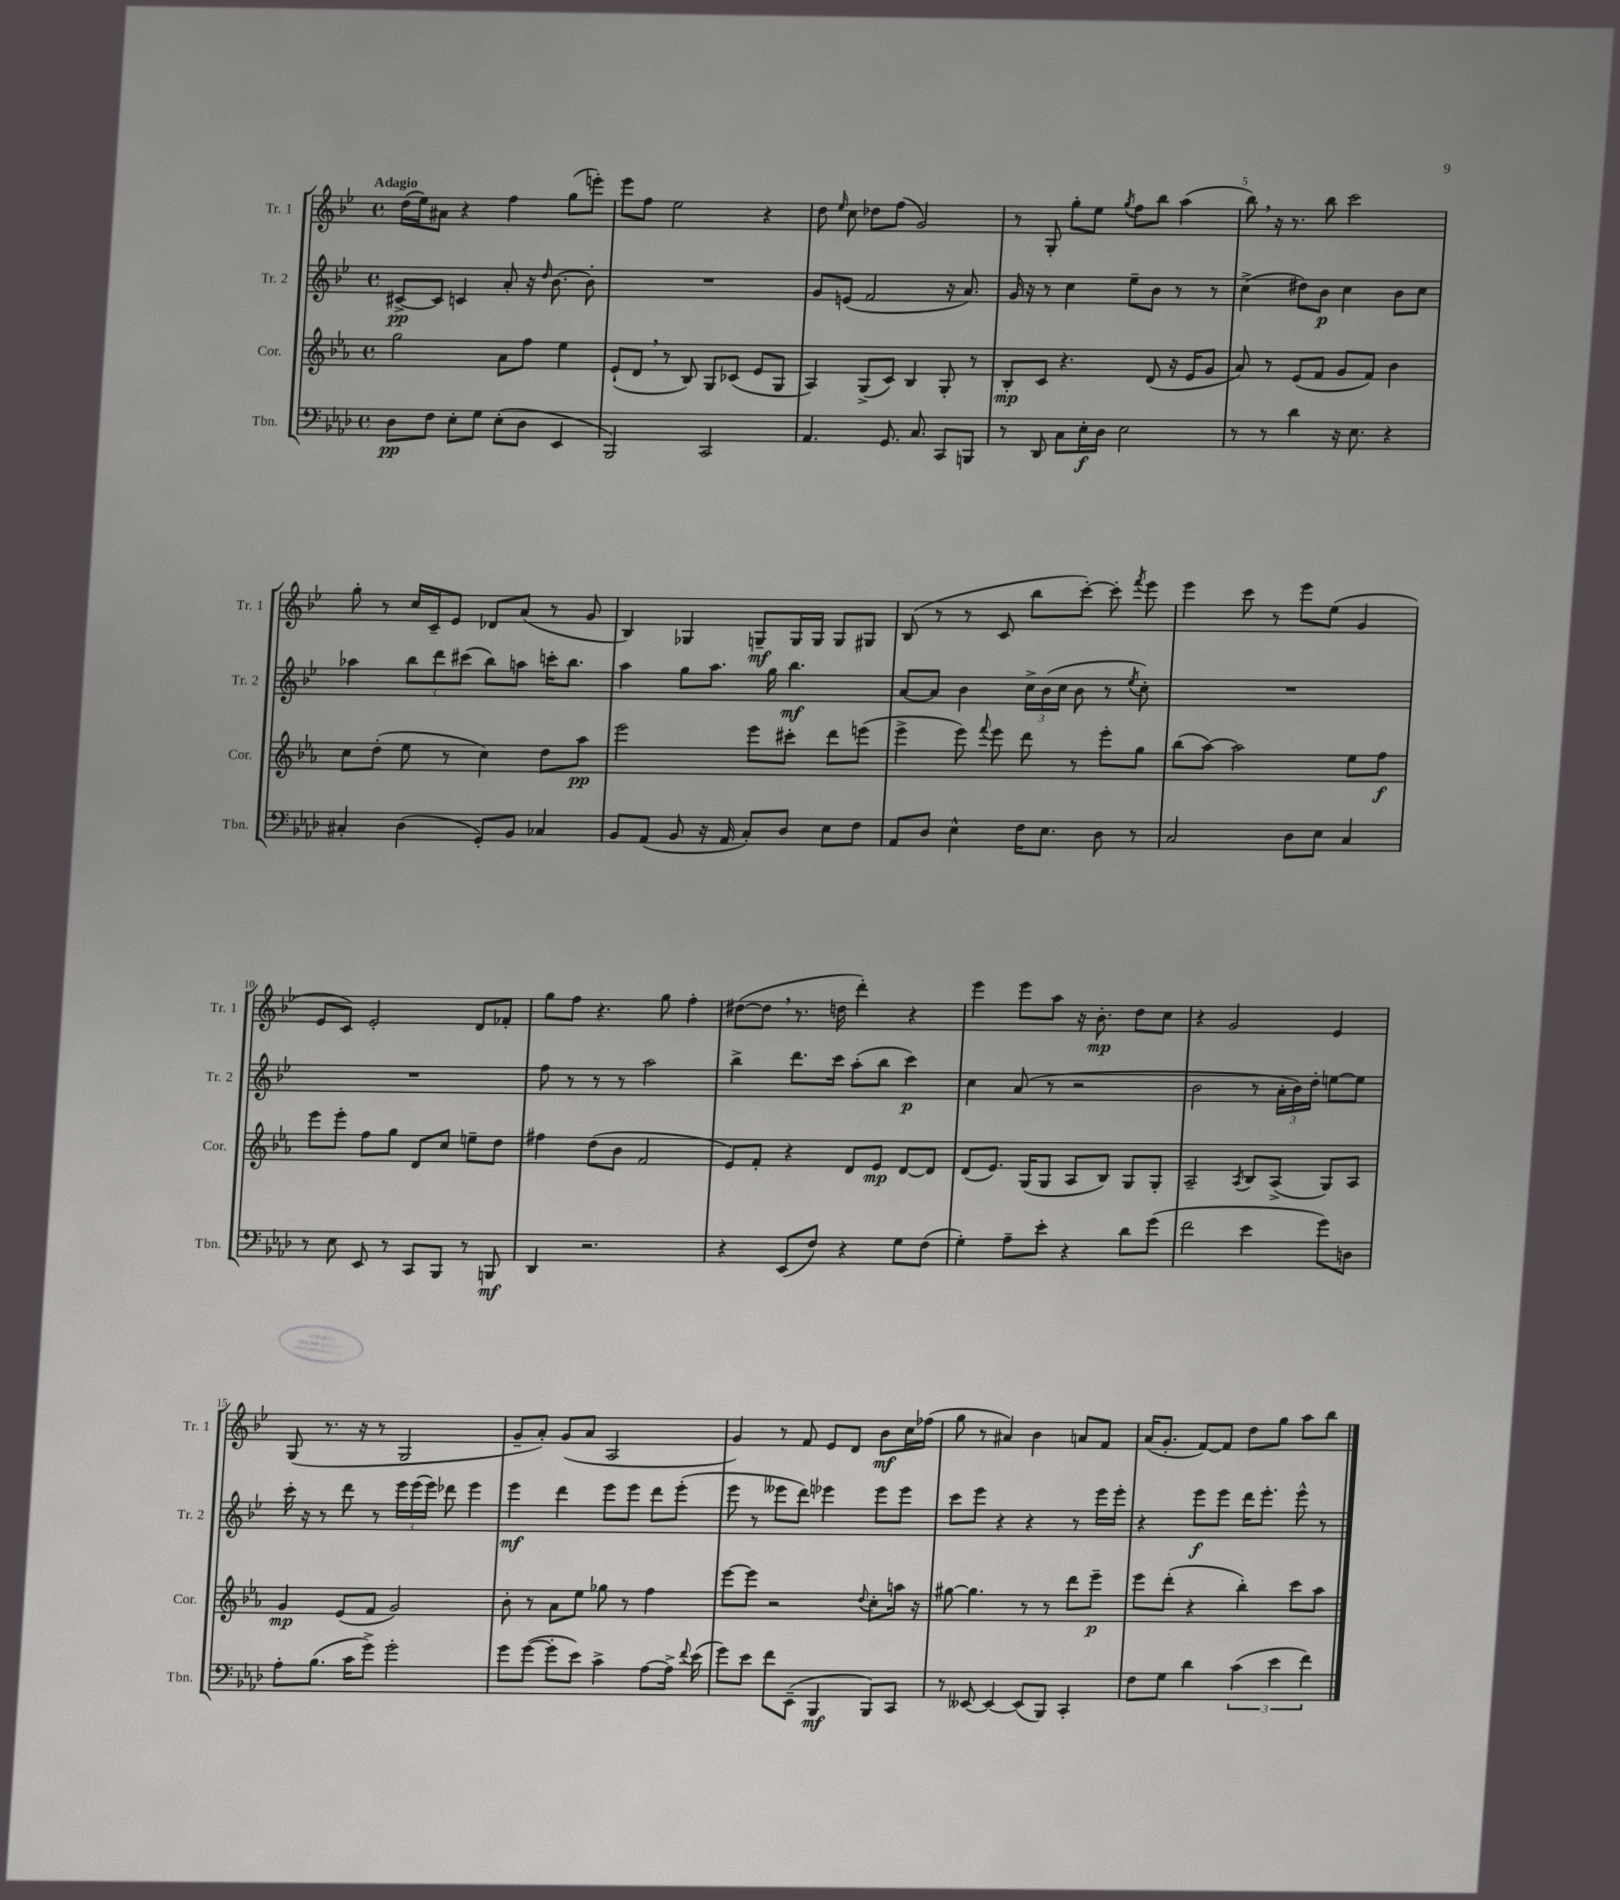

**kern	**kern	**kern	**kern
*staff4	*staff3	*staff2	*staff1
*clefF4	*clefG2	*clefG2	*clefG2
*k[b-e-a-d-]	*k[b-e-a-]	*k[b-e-]	*k[b-e-]
*M4/4	*M4/4	*M4/4	*M4/4
*met(c)	*met(c)	*met(c)	*met(c)
8D-\L	2gg\	[8c#^/L	(16dd\LL
.	.	.	16ee-\J)
8F\J	.	8c#/]J	8a#\J
8E-'\L	.	4c/	4r
8G\J	.	.	.
(8E-'\L	8a-\L	8a'/	4ff\
8D-\J	8ff\J	16r	.
.	.	16qqdd/	.
.	.	[8.b-\	.
4EE-/	4ee-\	.	(8gg\L
.	.	8b-'\]	8eee'\J)
=	=	=	=
2BBB-/)	(8e-`/L	1r	8eee-\L
.	8d/J	.	8ff\J
.	8r	.	2ee-\
.	8B-/)	.	.
2CC/	8G/L	.	.
.	(8c-/J	.	.
.	8e-/L	.	4r
.	8G/J	.	.
=	=	=	=
4.AA-/	4A-/)	8g/L	8dd\
.	.	.	16qqee-/
.	.	(8e/J	8cc\
.	(8G^/L	2f/	8dd-\L
8.GG/	8c/J)	.	(8ff\J
.	4B-/	.	2g/)
8.C/	.	.	.
8CC/L	8G'/	16r	.
.	.	8.a/)	.
8BBB/J	8r	.	.
=	=	=	=
8r	8B-'/L	16g/	8r
.	.	16r	.
8DD-/	8c/J	8r	8G'/
8C\L	4.r	4cc\	8gg'\L
16E-'\L	.	.	8ee-\J
16D-\JJ	.	.	.
.	.	.	8qgg/
2E-\	.	8ee-~\L	8ff\L
.	(8d/	8b-\J	8bb-\J
.	16r	8r	(4aa\
.	16e-/LK	.	.
.	8g/J	8r	.
=	=	=	=
8r	8a-/)	(4cc^\	8bb-\)
8r	8r	.	16r
.	.	.	8.r
4d-\	(8e-/L	8dd#\L)	.
.	8f/J	8b-\J	8bb-\
16r	8g/L	4cc\	2ccc\
8.E-\	.	.	.
.	8f/J)	.	.
4r	4b-\	8b-\L	.
.	.	8cc\J	.
=	=	=	=
4C#'/	8cc\L	4aa-\	8gg'\
.	(8dd'\J	.	8r
(4D-\	8ee-\	12bb-\L	16cc/LL
.	.	.	16c~/J
.	.	12ddd\	.
.	8r	.	8e-/J
.	.	(12ccc#\J	.
8GG'/L)	4cc\)	8bb-\L)	8d-/L
8BB-/J	.	8aa\J	(8a/J
4C-/	8dd\L	16ccc'\LK	8r
.	.	8.bb-\J	.
.	8aa-\J	.	8g/
=	=	=	=
8BB-/L	2eee-\	4aa\	4B-/)
(8AA-/J	.	.	.
8BB-/	.	8gg\L	4G-/
16r	.	8.aa\J	.
16AA-/	.	.	.
8C'/L)	8eee-\L	.	8G~/L
.	.	16gg\	.
8D-/J	8ccc#'\J	4.bb-\	16G/L
.	.	.	16G/JJ
8E-\L	8ddd\L	.	8G/L
8F\J	(8eee\J	.	8G#/J
=	=	=	=
8AA-/L	4eee-^\	[8a/L	(8B-/
8D-/J	.	8a/]J	8r
4E-^^\	8eee-\)	4b-\	8r
.	8qqfff/	.	.
.	8eee-\	.	8c/
16F\LK	8ddd\	24cc^\LL	8bb-\L
.	.	(24b-\	.
8.E-\J	.	.	.
.	.	24cc\JJ	.
.	8r	8b-\	[8ccc'\J)
8D-\	8eee-'\L	8r	8ccc'\]
.	.	8qee-/	8qfff/
8r	8gg\J	8cc'\)	8eee-\
=	=	=	=
2C/	(8bb-\L	1r	4eee-\
.	[8aa-\J)	.	.
.	2aa-\]	.	8ccc\
.	.	.	8r
8D-\L	.	.	8eee-\L
8E-\J	.	.	(8ee-\J
4C/	8ee-\L	.	4g/
.	8ff\J	.	.
=	=	=	=
8r	8eee-\L	1r	8e-/L
8E-\	8eee-'\J	.	8c/J)
8EE-/	8ff\L	.	2e-'/
8r	8gg\J	.	.
8CC/L	8d/L	.	.
8BBB-/J	8cc/J	.	.
8r	8ee~\L	.	8d/L
8BBB/	8dd\J	.	8f-'/J
=	=	=	=
4DD-/	4ff#\	8ff\	8gg\L
.	.	8r	8ff\J
2.r	(8dd\L	8r	4.r
.	8b-\J	8r	.
.	2f/	2aa\	.
.	.	.	8gg\
.	.	.	4ff'\
=	=	=	=
4r	8e-/L)	4bb-^\	([8dd#\L
.	8f'/J	.	8dd#\]J
(8EE-/L	4r	8.ddd\L	8.r
8F/J)	.	.	.
.	.	16ccc\Jk	16dd\
4r	8d/L	(8aa'\L	4ddd'\)
.	8e-/J	8bb-\J	.
8G\L	[8d/L	4ccc\)	4r
(8F\J	8d/]J	.	.
=	=	=	=
4G'\)	(8d/L	4cc\	4eee-\
.	8.e-/J)	.	.
8A-~\L	.	(8a/	8eee-\L
.	(16G/LK	.	.
8e-'\J	8G/J	8r	8aa\J
4r	8A-/L	2r	16r
.	.	.	8.b-'\
.	8B-/J)	.	.
8d-\L	8G/L	.	8dd\L
(8g\J	8G'/J	.	8cc\J
=	=	=	=
2f\	2A-~/	2b-\	4r
.	.	.	2g/
.	8qA-/	.	.
4e-\	8B-/L	8r	.
.	(8A-^/J	24a'\LL	.
.	.	24b-\)	.
.	.	24dd'\JJ	.
8g\L)	8G/L)	[8ee\L	4e-/
8D\J	8A-/J	8ee\]J	.
=	=	=	=
8A-'\L	4g/	16ccc'\	(8G/
.	.	16r	.
(8.B-\J	.	8r	8.r
.	(8e-/L	8ddd\	.
16c\LK	.	.	16r
8g^\J)	8f/J	8r	8r
2g'\	2g/)	24eee-\LL	2G/
.	.	(24eee-\	.
.	.	24eee-\JJ)	.
.	.	8ddd-\	.
.	.	4eee-\	.
=	=	=	=
8g\L	8b-'\	4eee-\	8g~/L
([8g\J	8r	.	8a'/J)
8g'\]L	8a-\L	4ddd\	(8g/L
8e-\J)	8ee-\J	.	8a/J
4c^\	8gg-\	8eee-\L	2A/
.	8r	8eee-\J	.
[8A-\L	4ff\	8ddd\L	.
16A-^\]Jk	.	(8eee-'\J	.
8qqf/	.	.	.
(16e-\	.	.	.
=	=	=	=
8g\L)	[8eee-\L	8eee-\	4g/)
8e-\J	8eee-\]J	8r	.
8f\L	2r	8eee--\L	8r
(8EE-~\J	.	8ddd\J)	8f/
4BBB-/	.	4eee-\	8e-/L
.	.	.	8d/J
.	8qqdd/	.	.
8BBB-/L)	8cc'\L	8eee-\L	8b-\L
8CC/J	16aa\Jk	8eee-\J	16cc\L
.	16r	.	(16ff-\JJ
=	=	=	=
8r	[8gg#\	8ccc\L	8gg\
[8EE--/	4.gg#\]	8eee-\J	8r
4EE--/_	.	4r	4a#/)
(8EE--/]L	8r	4r	4b-\
8BBB-/J)	8r	.	.
4CC'/	8ddd\L	8r	8a/L
.	8eee-~\J	16eee-\LL	8f/J
.	.	16eee-'\JJ	.
=	=	=	=
8F\L	8eee-\L	4r	(16a/LK
.	.	.	8.g'/J
8G\J	(8ddd'\J	.	.
4d-\	4r	8eee-\L	[8f/L)
.	.	8eee-\J	8f/]J
(6c\	4bb-'\)	16ddd\LK	8dd\L
.	.	8.eee-'\J	.
.	.	.	8gg\J
6e-\	.	.	.
.	8ccc\L	8eee-^^\	8aa\L
6f\)	.	.	.
.	8aa-\J	8r	8bb-\J
==	==	==	==
*-	*-	*-	*-
